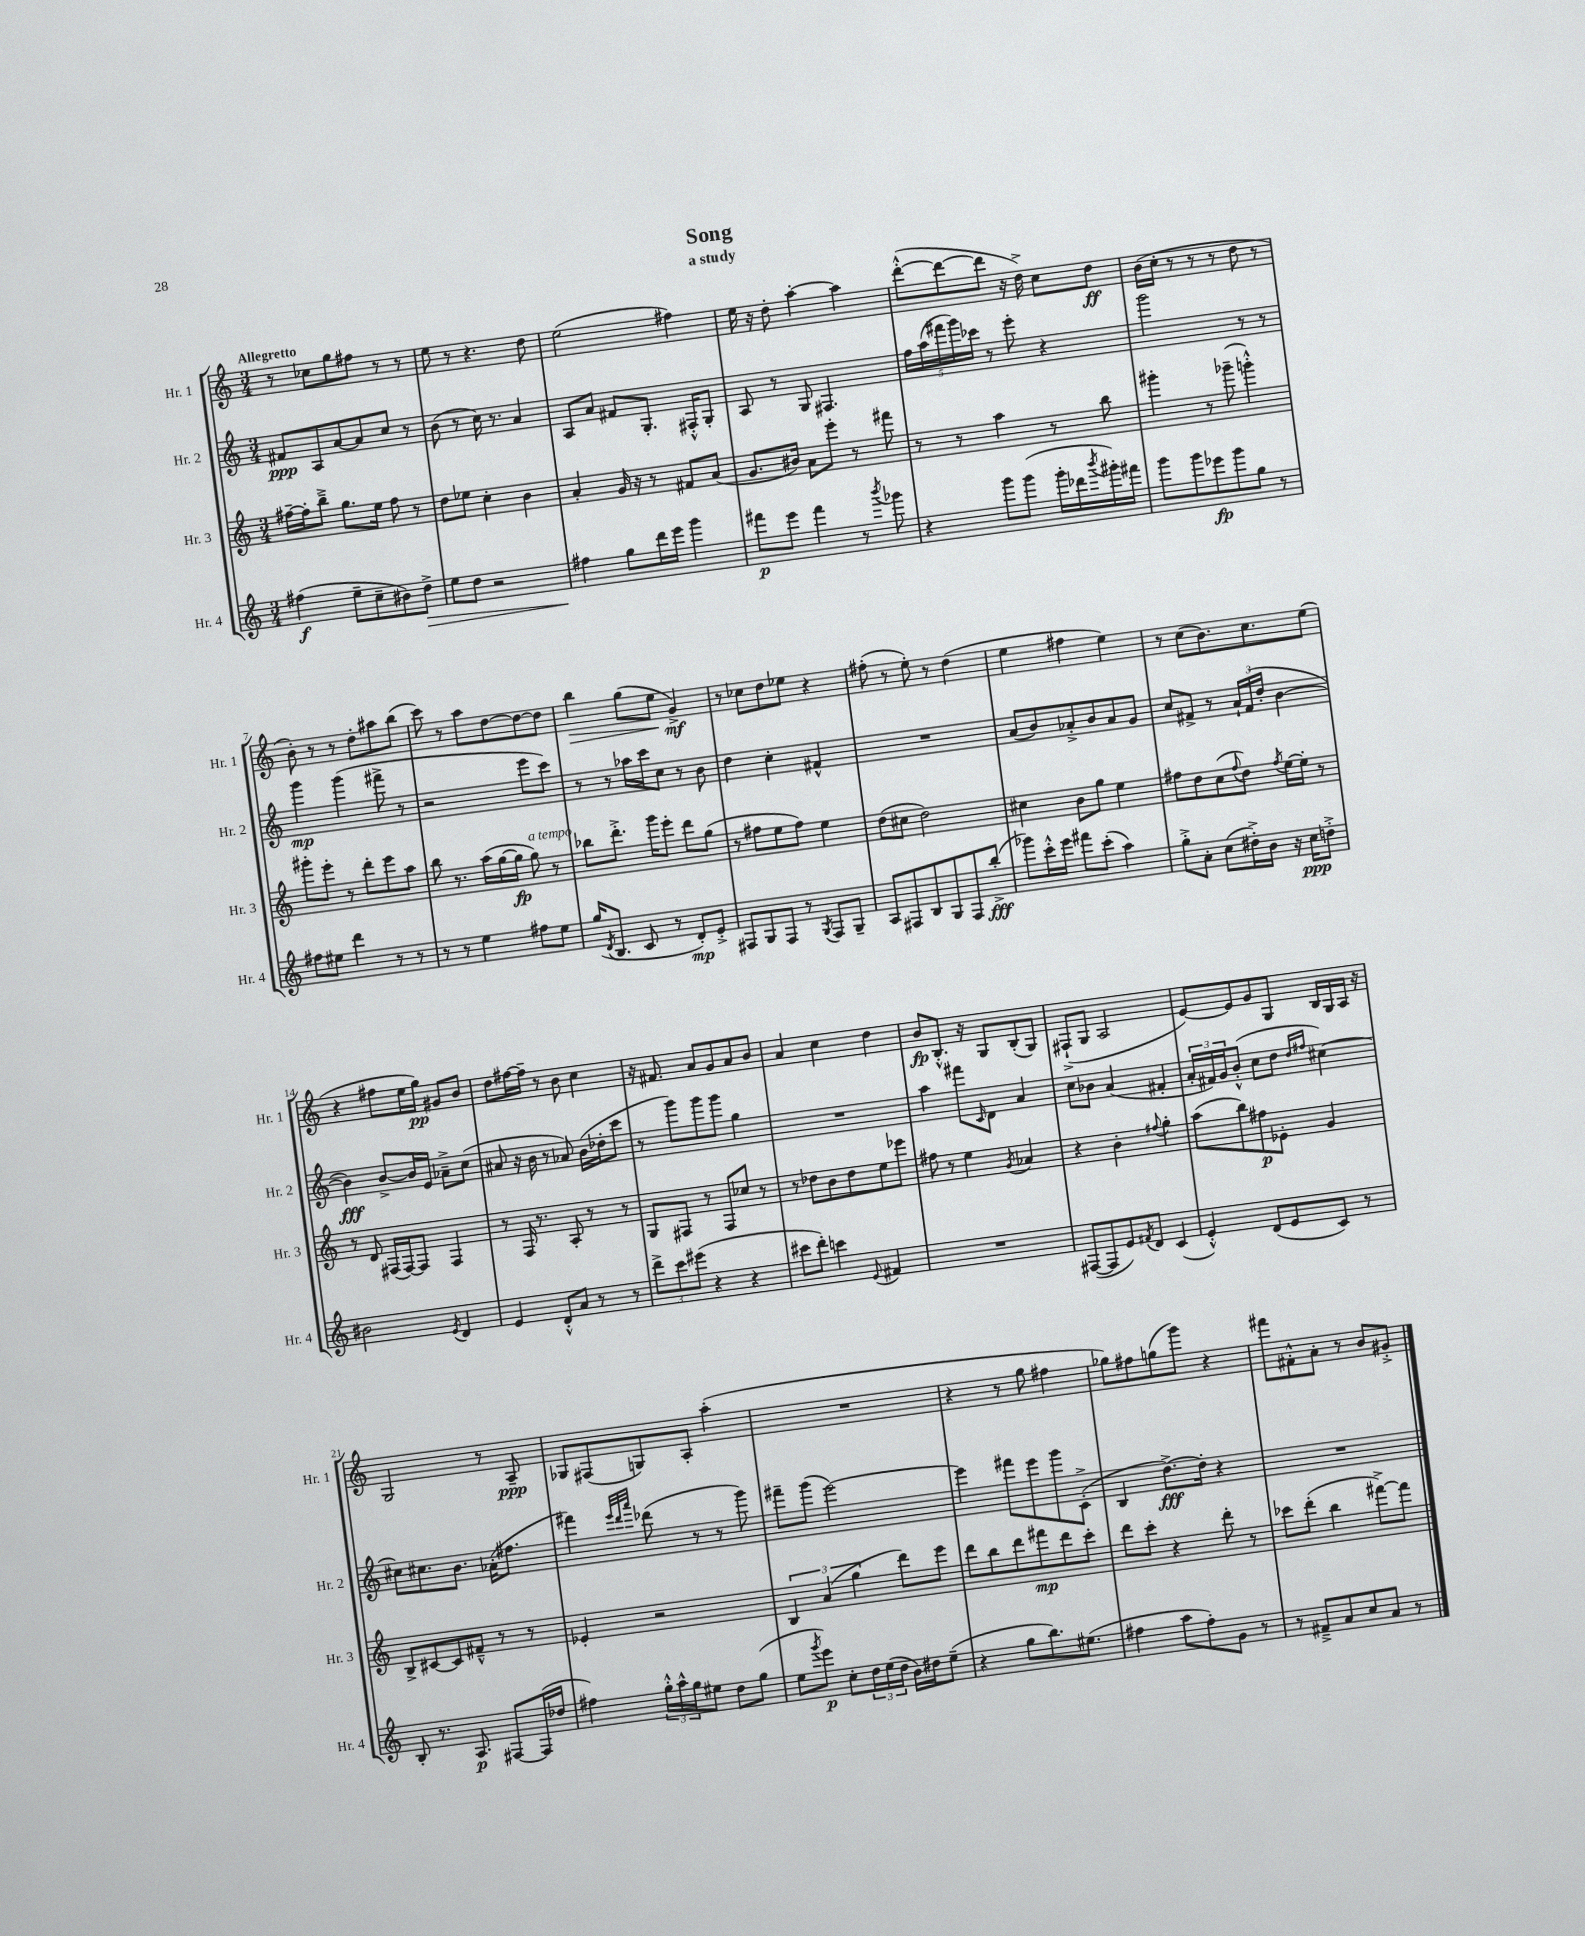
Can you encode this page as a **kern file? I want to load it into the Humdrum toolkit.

**kern	**kern	**kern	**kern
*staff4	*staff3	*staff2	*staff1
*clefG2	*clefG2	*clefG2	*clefG2
*k[]	*k[]	*k[]	*k[]
*M3/4	*M3/4	*M3/4	*M3/4
(4ff#	[16ff#~	8f#	8r
.	16ff#']	.	.
.	8bb~^	8A	8cc-
8ee~	8.gg	[8a	8gg
8cc~	.	8a]	8ff#
.	16ee	.	.
8b#)	8ff#	8cc	8r
8dd^	8r	8r	8r
=	=	=	=
8ee	8dd	(8b	8ee
8dd	8ee-	8r	8r
2r	4cc'	16cc)	4.r
.	.	8.r	.
.	4b	4a	.
.	.	.	8dd
=	=	=	=
4ff#	4a'	8A	(2ee
.	.	8a	.
8gg	16g	8f#	.
.	16r	.	.
16ddd	8r	8.G'	.
16eee	.	.	.
4ggg	8f#	.	4ff#)
.	.	16F#'^^	.
.	(8a	8G'	.
=	=	=	=
8fff#	8.g	8A	16ee
.	.	.	16r
8eee	.	8r	8dd'
.	16b#)	.	.
4fff#	8a	8G	[4aa'
.	8eee'	4.F#	.
8r	8r	.	4aa]
8qbbb	.	.	.
8ggg-	8fff#	.	.
=	=	=	=
4r	8r	20ff	([8ddd'^^
.	.	(20aa	.
.	.	20fff#	.
.	8r	.	8ddd_
.	.	20ggg)	.
.	.	20ccc-	.
8ggg	4aa	8r	8ddd]
(8ggg	.	8eee'	16r
.	.	.	16dd^)
16ggg'	8r	4r	8cc
16ddd-	.	.	.
8qbbb	.	.	.
16ggg#')	8bb	.	8dd
16fff#	.	.	.
=	=	=	=
8ggg	4ggg#'	2ggg	(16b
.	.	.	16cc'
8ggg	.	.	8r
8eee-	8r	.	8r
8ggg	(8ggg-~	.	8r
8gg	4ggg'^^)	8r	8dd
8r	.	8r	8r
=	=	=	=
8ff#	8ggg#'	4ggg	8b')
8ee#	8eee'	.	8r
4ddd	8r	(4ggg	8r
.	8ddd'	.	8dd'
8r	8eee	8fff#^	8aa#
8r	8aa	8r	(8bb
=	=	=	=
8r	8bb	2r	8ccc)
8r	8.r	.	8r
4ee	.	.	8aa
.	(16aa	.	.
.	[16gg	.	[8dd
.	16gg]	.	.
8ff#	8gg)	8eee	8dd_
8ee	8r	8ccc)	8dd]
=	=	=	=
(16gg	8bb-	8r	4bb
8qd	.	.	.
8.B	.	.	.
.	8.ddd'^	8r	.
8c	.	16aa-	(8gg
.	16ggg	16ccc	.
8r	8eee'	8cc	8ee
8d')	8ddd	8r	4g^)
8e'^	(8gg	8b	.
=	=	=	=
8F#	8r	4dd	8r
8G	8ff#	.	8cc-
8F#	8ee	4cc'	8dd
8r	8ff#)	.	8ee-
8qG	.	.	.
8F#	4ee	4f#^^	4r
8G~	.	.	.
=	=	=	=
8A	(8dd	2.r	(8ff#'
8F#	8cc#	.	8r
8B	2dd)	.	8ee')
8G	.	.	8r
8F#	.	.	(4dd
(8bb'^	.	.	.
=	=	=	=
8ggg-)	4cc#	(8a	4ee
16ccc'^^	.	8b)	.
16eee	.	.	.
8fff#	8b	8a-'^	4ff#
(8ccc'	8gg	8b	.
4aa)	4ee	8a-	4ee)
.	.	8g	.
=	=	=	=
8gg'^	8ff#	8cc	8r
8a'	8dd	8f#^	(8cc
(8cc	(8cc	8r	8.b)
.	8qqff#	.	.
16dd#'^)	8dd)	24a`	.
.	.	(24f#	.
16b	.	.	8.cc
.	.	24dd'	.
.	8qff#	.	.
16r	[16ee	[4b	.
16cc	16ee']	.	.
8dd'^	8r	.	(8ee
=	=	=	=
2b#	8r	4b])	4r
.	8d	.	.
.	(16F#	[8b^	8ff#
.	[16F#)	.	.
.	8F#]	16b]	16ee
.	.	16e	16gg)
8qe	.	.	.
4d	4F#	8a-~^	8g#
.	.	(8cc	8b
=	=	=	=
4e	8r	8a#	8dd
.	16F	16r	[16ff#
.	8.r	16b	16ff#~]
8d'^^	.	8r	8r
8a	8A'	8a-)	8b
8r	8r	(16b	4cc
.	.	16dd-'	.
8r	8r	8ccc	.
=	=	=	=
12ddd^	8G	8r	16r
.	.	.	8.f#
12ccc	.	.	.
.	8F#	8ggg)	.
(12eee#	.	.	.
4r	8r	8ggg	8a
.	8F#	8ggg	8g
4r	8cc-	4gg	8a
.	8r	.	8b
=	=	=	=
8ccc#	8r	2.r	4a
8ddd')	8dd-	.	.
4ccc	8b	.	4cc
.	8dd-	.	.
8qqe	.	.	.
4f#	8ee	.	4dd
.	8eee-	.	.
=	=	=	=
2.r	8ff#	4aa	8b
.	8r	.	8.B'^^
.	4ee	8fff#	.
.	.	.	16r
.	.	16qqc	.
.	.	8d	8G
.	8qg	.	.
.	4a-	4a	(8B'
.	.	.	8G)
=	=	=	=
([8F#	4r	8cc	(8F#`^
8F#]	.	8b-	8G
8e)	4b'	(4a	2A
8qf#	.	.	.
8d	.	.	.
.	8qqff#	.	.
(4c	4gg'	4f#'	.
=	=	=	=
4e'^^)	(8aa	24a'	[8e)
.	.	24f#)	.
.	.	24g	.
.	8bb)	(8b'^^	8e]
(8d	8ff#	8cc	8g
8e	8e-'	8dd	8G
.	.	16qqdd	.
.	.	16qqff#	.
8c)	4g	[4cc#)	16B
.	.	.	16G
8r	.	.	16A
.	.	.	16r
=	=	=	=
8B'	8B^	8cc#]	2G
8.r	[8c#	8.cc#	.
.	8c#]	.	.
8.A	.	8.b	.
.	8f#~^^	.	.
[8F#	8r	(16a-'	8r
.	.	8.ff#	.
(16F#]	8r	.	8A~
16dd-	.	.	.
=	=	=	=
4ff#)	4e-'	4fff#)	8G-
.	.	.	(8F#
.	.	32qqeee	.
.	.	32qqddd	.
.	.	32qqaaa	.
24gg'^^	2r	(8ddd-	8G)
24aa^^	.	.	.
24gg	.	.	.
8ee#	.	8r	8A'
8dd	.	8r	(4aa'
(8gg	.	8ggg)	.
=	=	=	=
8ee	6B	8fff#~	2.r
8qggg	.	.	.
8eee)	.	(8ggg	.
.	(6a	.	.
8cc'	.	[2eee)	.
.	6gg	.	.
24dd	.	.	.
(24ee	.	.	.
24dd	.	.	.
16b)	8ddd)	.	.
16dd#	.	.	.
(8ee~	8eee	.	.
=	=	=	=
4r	8ddd	4eee]	4r
.	8bb	.	.
8gg	8ddd	8fff#	8r
8.bb)	8fff#	8eee	8gg
.	8ddd	8ggg	4ff#
(8.ee#	.	.	.
.	8ccc'	(8c'^	.
=	=	=	=
4ff#	8ddd	4B	8gg-)
.	8ccc'	.	8ff#
8aa	4r	[8.dd^)	(8gg
8ff#')	.	.	8ggg)
.	.	16dd']	.
8g	8ddd'	4r	4r
8r	8r	.	.
=	=	=	=
8r	8ccc-	2.r	8fff#
8f#~^	(8ddd'	.	8f#'^^
8a	4bb	.	8a'
8cc	.	.	8r
8a	[8fff#^)	.	8b
8r	8fff#]	.	8g#'^
==	==	==	==
*-	*-	*-	*-
